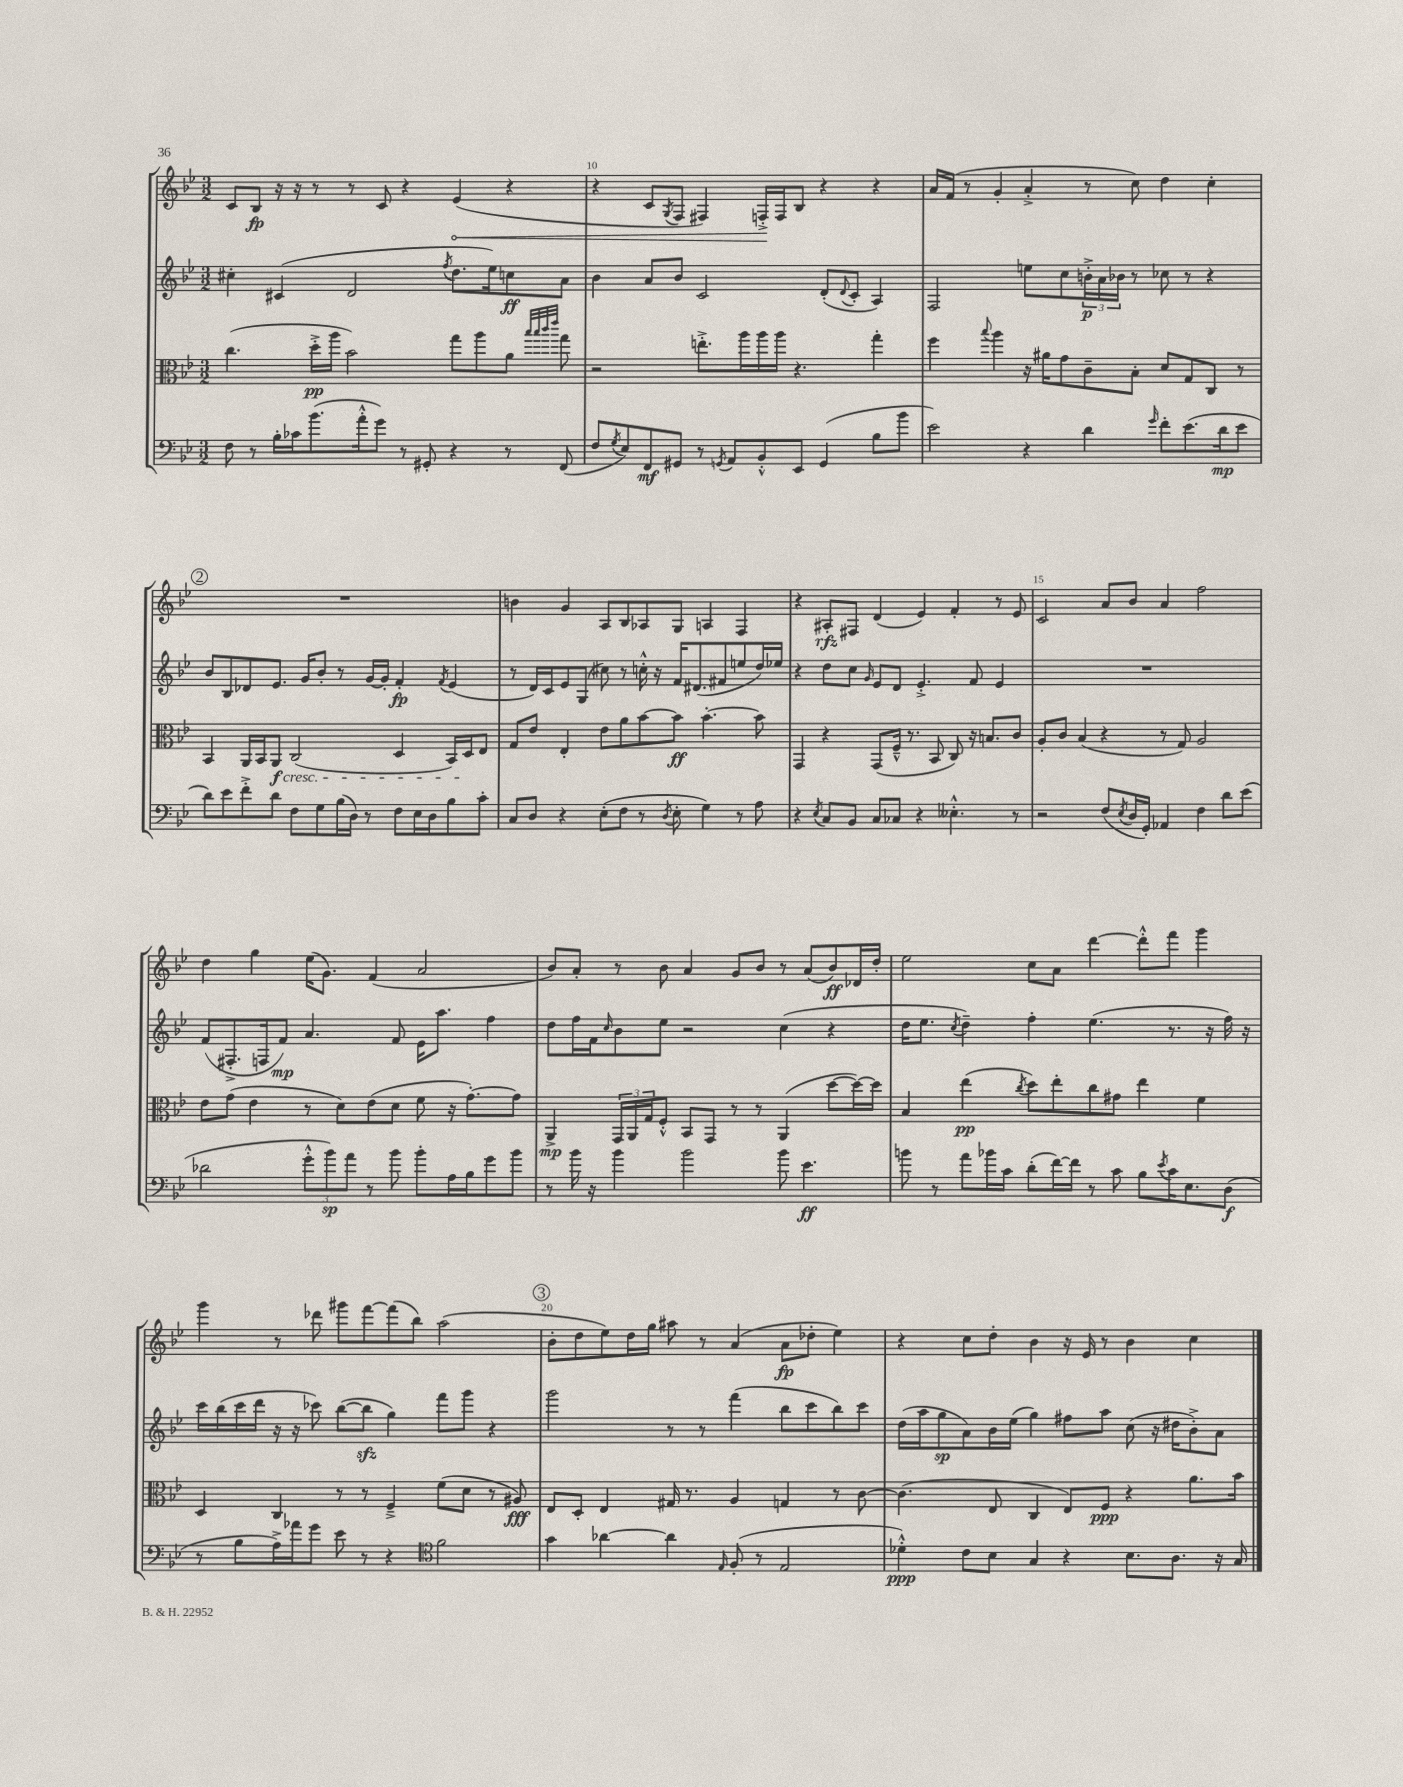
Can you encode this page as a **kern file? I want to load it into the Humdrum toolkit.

**kern	**kern	**kern	**kern
*staff4	*staff3	*staff2	*staff1
*clefF4	*clefC3	*clefG2	*clefG2
*k[b-e-]	*k[b-e-]	*k[b-e-]	*k[b-e-]
*M3/2	*M3/2	*M3/2	*M3/2
8F	(4.cc	4cc#'	8c
8r	.	.	8B-
16B-'	.	(4c#	16r
16c-	.	.	16r
(8.b-	16dd'^	.	8r
.	16aa	.	.
.	2b-)	2d	8r
16a'^^	.	.	.
8g)	.	.	8c
8r	.	.	4r
8GG#'	.	.	.
.	.	8qff	.
4r	8gg	8.dd	(4e-
.	8aa	.	.
.	.	16ee-)	.
8r	8a	8cc	4r
.	32qqbb-	.	.
.	32qqbb-	.	.
.	32qqccc	.	.
.	32qqeee-	.	.
(8FF	8gg	8a	.
=	=	=	=
8F	2r	4b-	4r
8qG	.	.	.
8E-)	.	.	.
8FF	.	8a	8c
.	.	.	8qG
8GG#	.	8b-	8F
8r	8.ee'^	2c	4F#)
8qGG	.	.	.
8AA	.	.	.
.	16aa	.	.
8BB-'^^	16aa	.	16F'^
.	16aa	.	16F
8EE-	4.r	.	8B-
(4GG	.	(8d'	4r
.	.	8qqd	.
.	.	8c'	.
8B-	4gg'	4A)	4r
8b-	.	.	.
=	=	=	=
2e-)	4ff	2F	16a
.	.	.	(16f
.	.	.	8r
.	8qqbb-	.	.
.	4aa	.	4g'
4r	16r	8ee	4a'^
.	16a#	.	.
.	8g	8cc	.
4d	8c~	24b'^	8r
.	.	24a	.
.	.	24b-	.
.	8B-'	8r	8cc)
16qqg	.	.	.
8f'	8d	8cc-	4dd
(8.e-	8G	8r	.
.	8C	4r	4cc'
16d	.	.	.
8e-	8r	.	.
=	=	=	=
8d)	4BB-	8b-	1.r
8e-	.	8B-	.
8f'^	16AA	8d-	.
.	16BB-	.	.
8d	8AA	8.e-	.
8F	(2C	.	.
.	.	16g	.
8G	.	8b-'	.
(16B-	.	8r	.
16D)	.	.	.
8r	.	[16g	.
.	.	16g']	.
8F	4D	4f'	.
16E-	.	.	.
16D	.	.	.
.	.	8qf	.
8B-	16BB-)	(4e-	.
.	16D	.	.
8c'	8E-	.	.
=	=	=	=
8C	8G	8r	4b
8D	8e-	16d)	.
.	.	16c	.
4r	4E-'	8e-	4g
.	.	(8G	.
(8E-'	8e-	8cc#)	8A
8F	8a	8r	8B-
8r	[8b-	16cc'^^	8A-
.	.	16r	.
8qD	.	.	.
8E-'	8b-]	16f	8G
.	.	(8.d#	.
4G)	[4.b-'	.	4A
.	.	8f#	.
8r	.	8ee	4F
8A	8b-]	16dd)	.
.	.	16ee-	.
=	=	=	=
4r	4GG	4r	4r
8qE-	.	.	.
8C	4r	8dd	8A#'
8BB-	.	8cc	8F#
.	.	16qqg	.
8C	(8GG	8e-	(4d
8C-	16F~^^	8d	.
.	8.r	.	.
4r	.	4.e-'^	4e-)
.	8BB-	.	.
4.E--'^^	8C)	.	4f'
.	16r	8f	.
.	8.B	.	.
.	.	4e-	8r
8r	8c	.	8e-
=	=	=	=
2r	8A'	1.r	2c
.	8c	.	.
.	(4B-	.	.
(8F	4r	.	8a
8qE-	.	.	.
16D	.	.	8b-
16GG')	.	.	.
4AA-	8r	.	4a
.	8G)	.	.
4F	2A	.	2ff
8d	.	.	.
(8e-	.	.	.
=	=	=	=
2d-	8e-	(8f	4dd
.	(8g	8.F#'^	.
.	4e-	.	4gg
.	.	16F	.
.	.	8f)	.
12g'^^	8r	4.a	(16ee-
.	.	.	8.g)
12b-)	.	.	.
.	8d)	.	.
12a	.	.	.
8r	(8e-	.	(4f
8b-	8d	8f	.
8b-'	8f	16e-	2a
.	.	8.aa	.
16A	16r	.	.
16B-	[8.g')	.	.
8g	.	4ff	.
8b-	8g]	.	.
=	=	=	=
8r	4AA^	8dd	8b-)
16b-	.	16ff	8a'
16r	.	16f	.
.	.	16qqcc	.
4b-	24GG	8b-	8r
.	24AA	.	.
.	24G	.	.
.	8F'^^	8ee-	8b-
2b-	8BB-	2r	4a
.	8GG	.	.
.	8r	.	8g
.	8r	.	8b-
8b-	(4AA	(4cc	8r
4.e-	.	.	(8a
.	[8dd	4r	8b-)
.	16dd_)	.	16d-
.	16dd]	.	16dd'
=	=	=	=
8b	4B-	16dd	2ee-
.	.	8.ee-	.
8r	.	.	.
.	.	8qcc	.
8a	(4ee-	4dd~)	.
16b-	.	.	.
16c	.	.	.
.	8qcc	.	.
(8d'	8dd)	4ff'	8cc
[16f)	8ee-'	.	8a
16f]	.	.	.
8r	8cc	(4.ee-	[4ddd
8c	8g#	.	.
8B-	4ee-	.	8ddd'^^]
8qe-	.	.	.
16c	.	8.r	8fff
8.E-	.	.	.
.	4f	.	4ggg
.	.	16r	.
(8D	.	16ff)	.
.	.	16r	.
=	=	=	=
8r	4D	16ccc	4ggg
.	.	(16bb-	.
8B-	.	16ccc	.
.	.	16ddd	.
16A^)	4C	16r	8r
16a-	.	16r	.
8g	.	8ccc-)	8ddd-
8e-	8r	([8bb-	8ggg#
8r	8r	8bb-]	[8fff
4r	4F~^	4gg)	(8fff]
.	.	.	8bb-)
*clefC4	*	*	*
2f	(8f	8fff	(2aa
.	8d	8ggg	.
.	8r	4r	.
.	8A#)	.	.
=	=	=	=
4g	8E-	2ggg	8b-'
.	8D'	.	8dd
[4a-	4E-	.	8ee-)
.	.	.	16dd
.	.	.	16gg
4a-]	16G#	8r	8aa#
.	8.r	.	.
.	.	8r	8r
16qqE-	.	.	.
(8F'	4A	(4fff	(4a
8r	.	.	.
2E-	4G	8bb-	8a
.	.	8ccc	8dd-'
.	8r	8bb-)	4ee-)
.	[8c	8ccc	.
=	=	=	=
4d-'^^)	(4.c]	(16dd	4r
.	.	16aa	.
.	.	8gg	.
8c	.	8a)	8cc
8B-	8E-	16b-	8dd'
.	.	(16ee-	.
4G	4C	4gg)	4b-
4r	8E-)	8ff#	16r
.	.	.	16e-
.	8F	8aa	8r
8.B-	4r	(8cc	4b-
.	.	16r	.
8.A	.	16dd#	.
.	8.a	8b-'^)	4cc
16r	.	8a	.
16G	16b-	.	.
==	==	==	==
*-	*-	*-	*-
